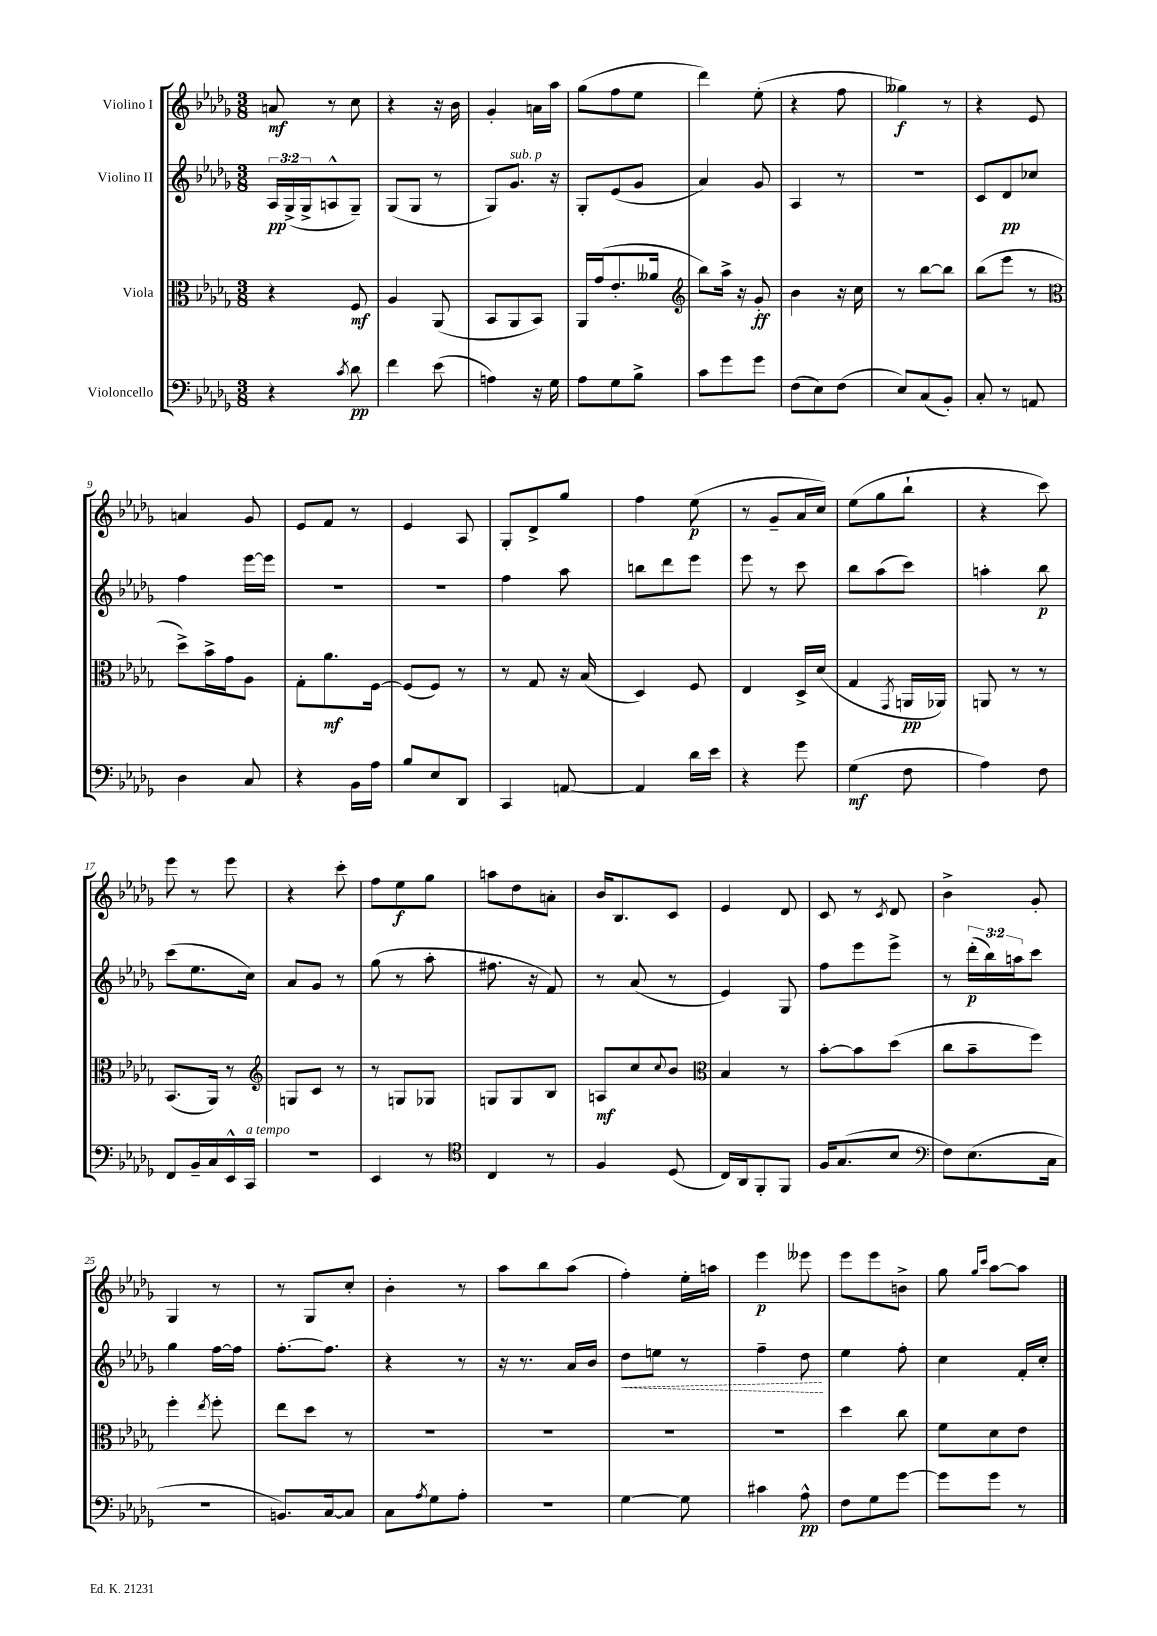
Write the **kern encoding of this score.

**kern	**dynam	**kern	**dynam	**kern	**dynam	**kern	**dynam
*part4	*part4	*part3	*part3	*part2	*part2	*part1	*part1
*staff4	*staff4	*staff3	*staff3	*staff2	*staff2	*staff1	*staff1
*I"Violoncello	*	*I"Viola	*	*I"Violino II	*	*I"Violino I	*
*clefF4	*	*clefC3	*	*clefG2	*	*clefG2	*
*k[b-e-a-d-g-]	*	*k[b-e-a-d-g-]	*	*k[b-e-a-d-g-]	*	*k[b-e-a-d-g-]	*
*M3/8	*	*M3/8	*	*M3/8	*	*M3/8	*
=1	=1	=1	=1	=1	=1	=1	=1
4r	.	4r	.	24A-/LL	pp	8an/	mf
.	.	.	.	(24G-^/	.	.	.
.	.	.	.	24G-^/J	.	.	.
.	.	.	.	8An^^/	.	8r	.
8qc/	.	.	.	.	.	.	.
8d-\	pp	8F/	mf	8G-~/J)	.	8cc\	.
=2	=2	=2	=2	=2	=2	=2	=2
4f\	.	4A-/	.	(8G-/L	.	4r	.
.	.	.	.	8G-/J	.	.	.
(8e-\	.	(8AA-/	.	8r	.	16r	.
.	.	.	.	.	.	16b-\	.
=3	=3	=3	=3	=3	=3	=3	=3
4An\)	.	8BB-/L	.	8G-/L)	.	4g-'/	.
!	!	!	!	!LO:TX:a:i:t=sub. p	!	!	!
.	.	8AA-/	.	8.g-/J	.	.	.
16r	.	8BB-/J)	.	.	.	16an\LL	.
16G-\	.	.	.	16r	.	16aa-\JJ	.
=4	=4	=4	=4	=4	=4	=4	=4
8A-\L	.	16AA-/LL	.	8G-'/L	.	(8gg-\L	.
.	.	(16g-/J	.	.	.	.	.
8G-\	.	8.e-'/	.	(8e-/	.	8ff\	.
8B-^\J	.	.	.	8g-/J	.	8ee-\J	.
.	.	16a--X/Jk	.	.	.	.	.
=5	=5	=5	=5	=5	=5	=5	=5
*	*	*clefG2	*	*	*	*	*
8c\L	.	8bb-\L)	.	4a-/)	.	4ddd-\)	.
8g-\	.	16aa-^\Jk	.	.	.	.	.
.	.	16r	.	.	.	.	.
8g-\J	.	8g-'/	ff	8g-/	.	(8ee-'\	.
=6	=6	=6	=6	=6	=6	=6	=6
(8F\L	.	4b-\	.	4A-/	.	4r	.
8E-\)	.	.	.	.	.	.	.
(8F\J	.	16r	.	8r	.	8ff\	.
.	.	16cc\	.	.	.	.	.
=7	=7	=7	=7	=7	=7	=7	=7
8E-/L)	.	8r	.	4.r	.	4gg--X\)	f
(8C/	.	[8bb-\L	.	.	.	.	.
8BB-'/J)	.	8bb-\J]	.	.	.	8r	.
=8	=8	=8	=8	=8	=8	=8	=8
8C'/	.	(8bb-\L	.	8c/L	.	4r	.
8r	.	8eee-\J	.	8d-/	pp	.	.
8AAn/	.	8r	.	8cc-X/J	.	8e-/	.
!!LO:LB:g=z
=9	=9	=9	=9	=9	=9	=9	=9
*	*	*clefC3	*	*	*	*	*
4D-\	.	8dd-^\L)	.	4ff\	.	4an/	.
.	.	16b-^\L	.	.	.	.	.
.	.	16g-\J	.	.	.	.	.
8C/	.	8A-\J	.	[16eee-\LL	.	8g-/	.
.	.	.	.	16eee-\JJ]	.	.	.
=10	=10	=10	=10	=10	=10	=10	=10
4r	.	8G-'\L	.	4.r	.	8e-/L	.
.	.	8.a-\	mf	.	.	8f/J	.
16BB-\LL	.	.	.	.	.	8r	.
16A-\JJ	.	[16F\Jk	.	.	.	.	.
=11	=11	=11	=11	=11	=11	=11	=11
8B-/L	.	(8F/L]	.	4.r	.	4e-/	.
8E-/	.	8F/J)	.	.	.	.	.
8DD-/J	.	8r	.	.	.	8A-/	.
=12	=12	=12	=12	=12	=12	=12	=12
4CC/	.	8r	.	4ff\	.	8G-'/L	.
.	.	8G-/	.	.	.	8d-^/	.
[8AAn/	.	16r	.	8aa-\	.	8gg-/J	.
.	.	(16B-/	.	.	.	.	.
=13	=13	=13	=13	=13	=13	=13	=13
4AA/]	.	4D-/)	.	8bbn\L	.	4ff\	.
.	.	.	.	8ddd-\	.	.	.
16d-\LL	.	8F/	.	8eee-\J	.	(8ee-\	p
16e-\JJ	.	.	.	.	.	.	.
=14	=14	=14	=14	=14	=14	=14	=14
4r	.	4E-/	.	8eee-\	.	8r	.
.	.	.	.	8r	.	8g-~/L	.
8g-\	.	16D-^/LL	.	8ccc\	.	16a-/L	.
.	.	(16d-/JJ	.	.	.	16cc/JJ)	.
=15	=15	=15	=15	=15	=15	=15	=15
(4G-\	mf	4G-/	.	8bb-\L	.	(8ee-\L	.
.	.	.	.	(8aa-\	.	8gg-\	.
.	.	8qGG-/	.	.	.	.	.
8F\	.	16AAn/LL	pp	8ccc\J)	.	8bb-`\J	.
.	.	16AA-X/JJ)	.	.	.	.	.
=16	=16	=16	=16	=16	=16	=16	=16
4A-\)	.	8AAn/	.	4aan'\	.	4r	.
.	.	8r	.	.	.	.	.
8F\	.	8r	.	8bb-\	p	8ccc\)	.
!!LO:LB:g=z
=17	=17	=17	=17	=17	=17	=17	=17
8FF/L	.	(8.BB-/L	.	(8ccc\L	.	8eee-\	.
16BB-~/L	.	.	.	8.ee-\	.	8r	.
16C/	.	16AA-/Jk)	.	.	.	.	.
16EE-^^/	.	8r	.	.	.	8eee-\	.
!LO:TX:a:i:t=a tempo	!	!	!	!	!	!	!
16CC/JJ	.	.	.	16cc\Jk)	.	.	.
=18	=18	=18	=18	=18	=18	=18	=18
*	*	*clefG2	*	*	*	*	*
4.r	.	8Gn/L	.	8a-/L	.	4r	.
.	.	8c/J	.	8g-/J	.	.	.
.	.	8r	.	8r	.	8ccc'\	.
=19	=19	=19	=19	=19	=19	=19	=19
4EE-/	.	8r	.	(8gg-\	.	8ff\L	.
.	.	8Gn/L	.	8r	.	8ee-\	f
8r	.	8G-X/J	.	8aa-'\	.	8gg-\J	.
=20	=20	=20	=20	=20	=20	=20	=20
*clefC4	*	*	*	*	*	*	*
4C/	.	8Gn/L	.	8.ff#X\	.	8aan\L	.
.	.	8G/	.	.	.	8dd-\	.
.	.	.	.	16r	.	.	.
8r	.	8B-/J	.	8f/)	.	8an'\J	.
=21	=21	=21	=21	=21	=21	=21	=21
4F/	.	8An/L	mf	8r	.	16b-/KL	.
.	.	.	.	.	.	8.B-/	.
.	.	8cc/	.	(8a-/	.	.	.
.	.	8qqcc/	.	.	.	.	.
(8D-/	.	8b-/J	.	8r	.	8c/J	.
=22	=22	=22	=22	=22	=22	=22	=22
*	*	*clefC3	*	*	*	*	*
16C/LL)	.	4B-/	.	4e-/)	.	4e-/	.
16AA-/J	.	.	.	.	.	.	.
8FF'/	.	.	.	.	.	.	.
8FF/J	.	8r	.	8G-/	.	8d-/	.
=23	=23	=23	=23	=23	=23	=23	=23
16F/KL	.	[8b-'\L	.	8ff\L	.	8c/	.
(8.G-/	.	.	.	.	.	.	.
.	.	8b-\]	.	8eee-\	.	8r	.
.	.	.	.	.	.	8qc/	.
8B-/J	.	(8dd-\J	.	8eee-^\J	.	8d-/	.
=24	=24	=24	=24	=24	=24	=24	=24
*clefF4	*	*	*	*	*	*	*
8F\L)	.	8cc\L	.	8r	.	4b-^\	.
(8.E-\	.	8b-~\	.	(24ddd-'\LL	p	.	.
.	.	.	.	24bb-\)	.	.	.
.	.	.	.	24aan\J	.	.	.
.	.	8ff\J)	.	8ccc\J	.	8g-'/	.
16C\Jk	.	.	.	.	.	.	.
!!LO:LB:g=z
=25	=25	=25	=25	=25	=25	=25	=25
4.r	.	4ff'\	.	4gg-\	.	4G-/	.
.	.	8qee-/	.	.	.	.	.
.	.	8ff'\	.	[16ff\LL	.	8r	.
.	.	.	.	16ff\JJ]	.	.	.
=26	=26	=26	=26	=26	=26	=26	=26
8.BBn/L)	.	8ee-\L	.	[8.ff'\L	.	8r	.
.	.	8dd-\J	.	.	.	8G-/L	.
[16C/k	.	.	.	8.ff\J]	.	.	.
8C/J]	.	8r	.	.	.	8cc'/J	.
=27	=27	=27	=27	=27	=27	=27	=27
8C\L	.	4.r	.	4r	.	4b-'\	.
8qA-/	.	.	.	.	.	.	.
8G-\	.	.	.	.	.	.	.
8A-'\J	.	.	.	8r	.	8r	.
=28	=28	=28	=28	=28	=28	=28	=28
4.r	.	4.r	.	16r	.	8aa-\L	.
.	.	.	.	8.r	.	.	.
.	.	.	.	.	.	8bb-\	.
.	.	.	.	16a-/LL	.	(8aa-\J	.
.	.	.	.	16b-/JJ	.	.	.
=29	=29	=29	=29	=29	=29	=29	=29
!	!	!	!	!	!LO:HP:b	!	!
[4G-\	.	4.r	.	8dd-\L	<	4ff'\)	.
.	.	.	.	8een\J	.	.	.
8G-\]	.	.	.	8r	.	16ee-'\LL	.
.	.	.	.	.	.	16aan\JJ	.
=30	=30	=30	=30	=30	=30	=30	=30
4c#X\	.	4.r	.	4ff~\	.	4eee-\	p
8A-^^\	pp	.	.	8dd-\	.	8eee--X\	.
.	.	.	.	.	[	.	.
=31	=31	=31	=31	=31	=31	=31	=31
8F\L	.	4dd-\	.	4ee-\	.	8eee-\L	.
8G-\	.	.	.	.	.	8eee-\	.
[8g-\J	.	8cc\	.	8ff'\	.	8bn^\J	.
=32	=32	=32	=32	=32	=32	=32	=32
8g-\L]	.	8f\L	.	4cc\	.	8gg-\	.
.	.	.	.	.	.	16qqgg-/LL	.
.	.	.	.	.	.	16qqccc/JJ	.
8g-\J	.	8d-\	.	.	.	[8aa-\L	.
8r	.	8e-\J	.	16f'/LL	.	8aa-\J]	.
.	.	.	.	16cc'/JJ	.	.	.
==	==	==	==	==	==	==	==
*-	*-	*-	*-	*-	*-	*-	*-
